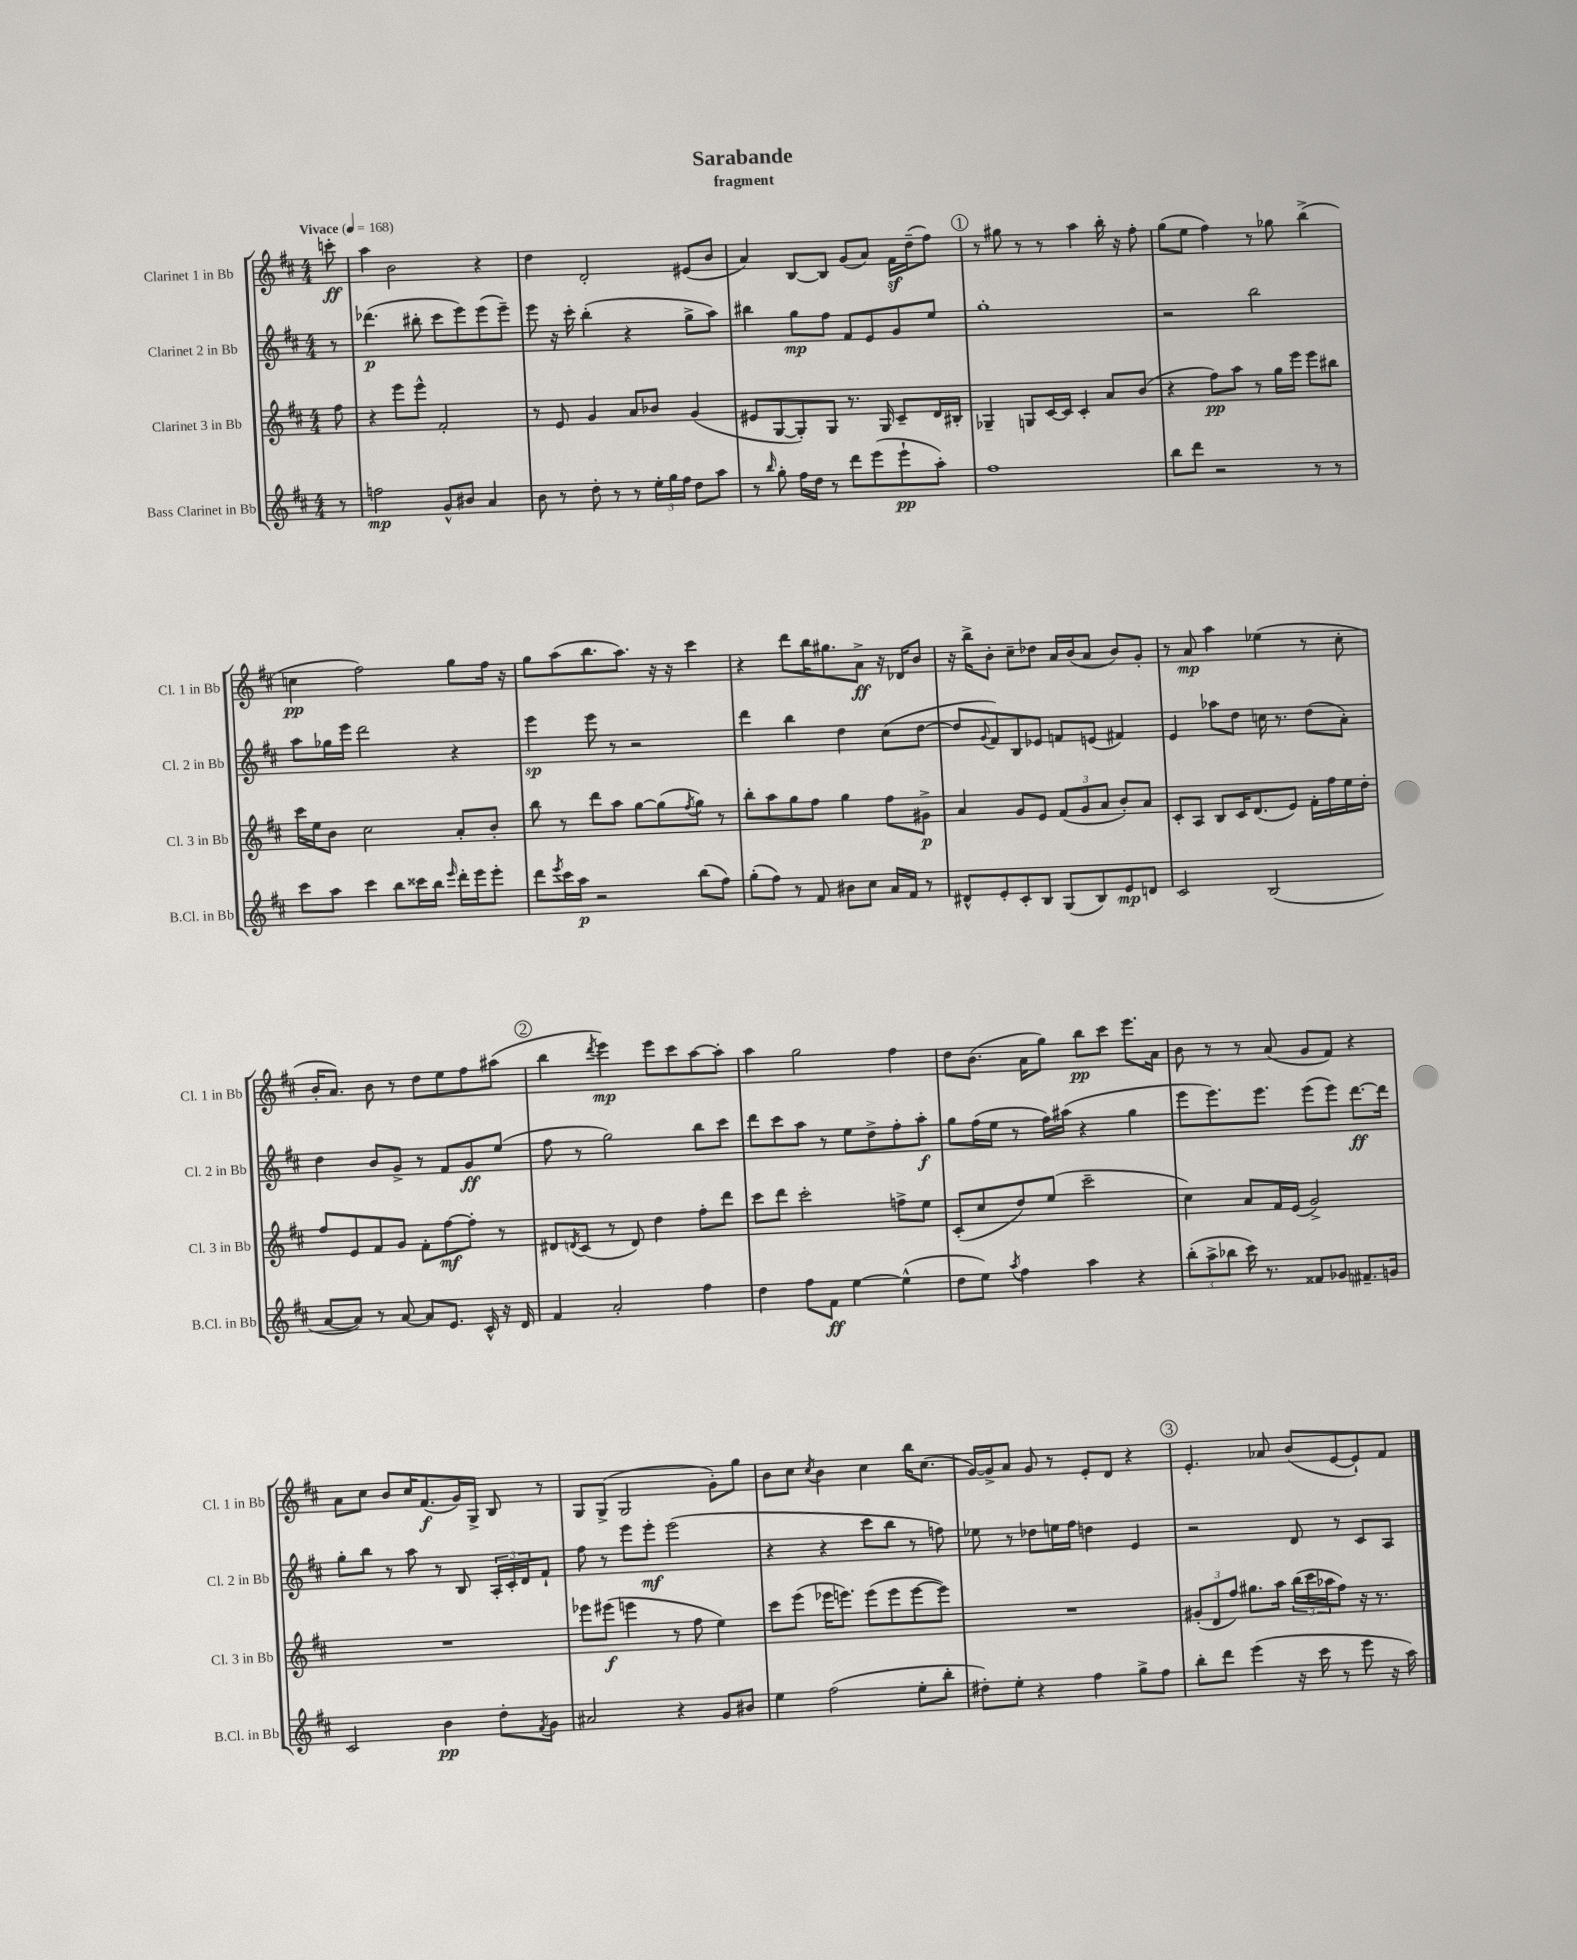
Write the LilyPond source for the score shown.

\header { title = "Sarabande" subtitle = "fragment" }
<<
\new StaffGroup <<
\new Staff = "s0" \with { instrumentName = "Clarinet 1 in Bb" shortInstrumentName = "Cl. 1 in Bb" } {
    \clef treble \key d \major \numericTimeSignature \time 4/4 \partial 8 \tempo "Vivace" 4 = 168
    c'''8-.\ff |
    a''4 b'2 r4 |
    d''4 d'2-. eis'8( b'8 |
    a'4) b8~ b8 g'8( a'8) fis'16\sf d''16--( fis''8) |
    \mark \markup { \circle "1" } r8 gis''8 r8 r8 a''4 b''16-. r16 fis''8-. |
    g''8( e''8 fis''4) r8 ges''8 b''4->( |
    c''4\pp fis''2) g''8 fis''16 r16 |
    g''8 a''8( b''8. a''8.) r16 r16 cis'''4 |
    r4 d'''8 b''16 gis''8. a'8->\ff r16 des'16 b'8 |
    r16 b''16-> b'8-. cis''8-- des''8 a'16 b'16( a'8 b'8) g'8-. |
    r8 a'8\mp a''4 ees''4( r8 cis''8-. |
    b'16-. a'8.) b'8 r8 d''8 e''8 fis''8 ais''8( |
    \mark \markup { \circle "2" } b''4 \acciaccatura { d'''8 } e'''4\mp) e'''8 cis'''8 a''8~ a''8-. |
    a''4 g''2 fis''4 |
    d''8 b'8.( a'16 g''8) b''8\pp cis'''8 e'''8. a'16 |
    b'8 r8 r8 a'8( g'8 fis'8) r4 |
    a'8 cis''8 b'8 cis''16 fis'8.\f( g'16) g16-> b8 r8 |
    g8 g8->( g2 g'8-.) g''8 |
    b'8 cis''8 \acciaccatura { cis''8 } b'4 cis''4 b''16 cis''8.( |
    g'16~) g'16-> a'8 g'8 r8 e'8-. d'8 r4 |
    \mark \markup { \circle "3" } e'4.-. aes'8 b'8( e'8~ e'8-!) fis'8 \bar "|." |
}
\new Staff = "s1" \with { instrumentName = "Clarinet 2 in Bb" shortInstrumentName = "Cl. 2 in Bb" } {
    \clef treble \key d \major \numericTimeSignature \time 4/4 \partial 8
    r8 |
    des'''4.\p( bis''8-. cis'''8 e'''8) e'''8( e'''8--) |
    e'''8 r16 cis'''16-. b''4-.( r4 g''8-> a''8) |
    bis''4 g''8\mp fis''8 fis'8 e'8 g'8 e''8 |
    \mark \markup { \circle "1" } g''1-. |
    r2 b''2 |
    a''8 ges''16 e'''16 d'''2 r4 |
    e'''4\sp e'''8 r8 r2 |
    d'''4 b''4 d''4 cis''8( d''8~ |
    d''8 \appoggiatura { g'8 } fis'8) b8 ees'8 f'8 e'8( fis'4) |
    e'4 aes''8 d''8 c''16 r8. d''8( a'8-.) |
    d''4 b'8 g'8-> r8 fis'8 g'8\ff e''8( |
    \mark \markup { \circle "2" } fis''8 r8 g''2) b''8 cis'''8 |
    d'''8 cis'''8 a''8 r8 e''8 d''8-> fis''8-. a''8-.\f |
    g''8 fis''16( e''16 r8 fis''16) ais''16( r4 g''4 |
    e'''8 e'''8.) e'''8. e'''8( e'''8) d'''8.~\ff d'''16 |
    g''8-. b''8 r8 a''8 r8 b8 \tuplet 3/2 { a16-. cis'16-. d'16 } fis'8-! |
    fis''8 r8 e'''8 e'''8-.\mf e'''2( |
    r4 r4 cis'''8 b''8 r8 f''8) |
    ees''8 r8 des''8 e''16 fis''16 d''4 e'4 |
    \mark \markup { \circle "3" } r2 d'8 r8 cis'8 a8 \bar "|." |
}
\new Staff = "s2" \with { instrumentName = "Clarinet 3 in Bb" shortInstrumentName = "Cl. 3 in Bb" } {
    \clef treble \key d \major \numericTimeSignature \time 4/4 \partial 8
    fis''8 |
    r4 e'''8 e'''8-^ fis'2-. |
    r8 e'8 g'4 a'8 bes'8 g'4( |
    eis'8 g8~ g8-.) g8 r8. g16 cis'8-- d'16 bis16-. |
    \mark \markup { \circle "1" } ges4-- g8 cis'16~ cis'16 cis'4-. a'8 b'8( |
    r4 fis''8\pp) a''8 r8 g''16 e'''16 e'''8 bis''8 |
    cis'''16 e''16 b'8 cis''2 a'8-. b'8-. |
    b''8 r8 d'''8 a''8 g''8~ g''8( \acciaccatura { fis''8 } g''8) r8 |
    b''8-. a''8 g''8 fis''8 g''4 fis''8 gis'8->\p |
    a'4 g'8 e'8 \tuplet 3/2 { fis'8( g'8 a'8 } b'8-.) a'8 |
    cis'8-. a8 b8 cis'16 d'8.( e'8) fis'16-. fis''16 e''16 d''16-. |
    fis''8 e'8 fis'8 g'8 fis'8-. fis''8~\mf fis''8-. r8 |
    \mark \markup { \circle "2" } dis'8 \acciaccatura { d'8 } cis'8( r8 d'8) d''4 fis''8-. d'''8 |
    cis'''8 d'''8 cis'''2-. f''8-> e''8 |
    cis'8-.( cis''8 d''8) e''8( cis'''2-- |
    cis''4) a'8 fis'16 e'16( g'2->) |
    R1 |
    ees'''8 eis'''8\f( e'''4 r8 fis''8 e''4) |
    cis'''8 e'''8( ees'''16 e'''8.) e'''8( e'''8 e'''8~ e'''8) |
    R1 |
    \mark \markup { \circle "3" } \tuplet 3/2 { gis'8-.( d'8 fis''8) } gis''8. a''16 \tuplet 3/2 { b''16( cis'''16 aes''16 } fis''8) r16 r8. \bar "|." |
}
\new Staff = "s3" \with { instrumentName = "Bass Clarinet in Bb" shortInstrumentName = "B.Cl. in Bb" } {
    \clef treble \key d \major \numericTimeSignature \time 4/4 \partial 8
    r8 |
    f''2\mp g'8-^ bis'8 a'4 |
    b'8 r8 d''8-. r8 r8 \tuplet 3/2 { e''16-. g''16 fis''16 } d''8 a''8 |
    r8 \grace { b''16 } g''8-. fis''16 d''16 r8 d'''8 e'''8( e'''8-!\pp a''8-.) |
    \mark \markup { \circle "1" } fis''1 |
    b''8 d'''8 r2 r8 r8 |
    cis'''8 a''8 cis'''4 b''8 cisis'''16 b''16 \grace { e'''16 } d'''16-. e'''16 e'''8-. |
    d'''8 \acciaccatura { e'''8 } cis'''16 a''16\p r2 b''8( fis''8) |
    g''8-.( fis''8) r8 fis'8 bis'8 cis''8 a'16 fis'16 r8 |
    dis'8-^ e'8-. cis'8-. b8 g8( b8) e'8\mp d'8 |
    cis'2 b2( |
    a'8~ a'8) r8 a'8~ a'8 e'8. cis'16-^ r16 d'16 |
    \mark \markup { \circle "2" } fis'4 a'2-. fis''4 |
    d''4 fis''8 fis'8\ff e''4~ e''4-^( |
    d''8 e''8) \acciaccatura { a''8 } fis''4 a''4 r4 |
    \tuplet 3/2 { b''8-.( a''8-> bes''8 } cis'''16) r8. fisis'8 ges'8 fis'8.-- g'16 |
    cis'2 b'4\pp d''8-. \acciaccatura { fis'8 } g'8 |
    ais'2 r4 g'8 bis'8 |
    e''4 fis''2( e''8-. b''8-. |
    dis''8-.) e''8-. r4 fis''4 g''8-> fis''8 |
    \mark \markup { \circle "3" } b''8-. d'''8 e'''4( r16 cis'''16 r8 e'''8 r16 a''16) \bar "|." |
}
>>
>>
\layout { \context { \Score \remove "Bar_number_engraver" } }
